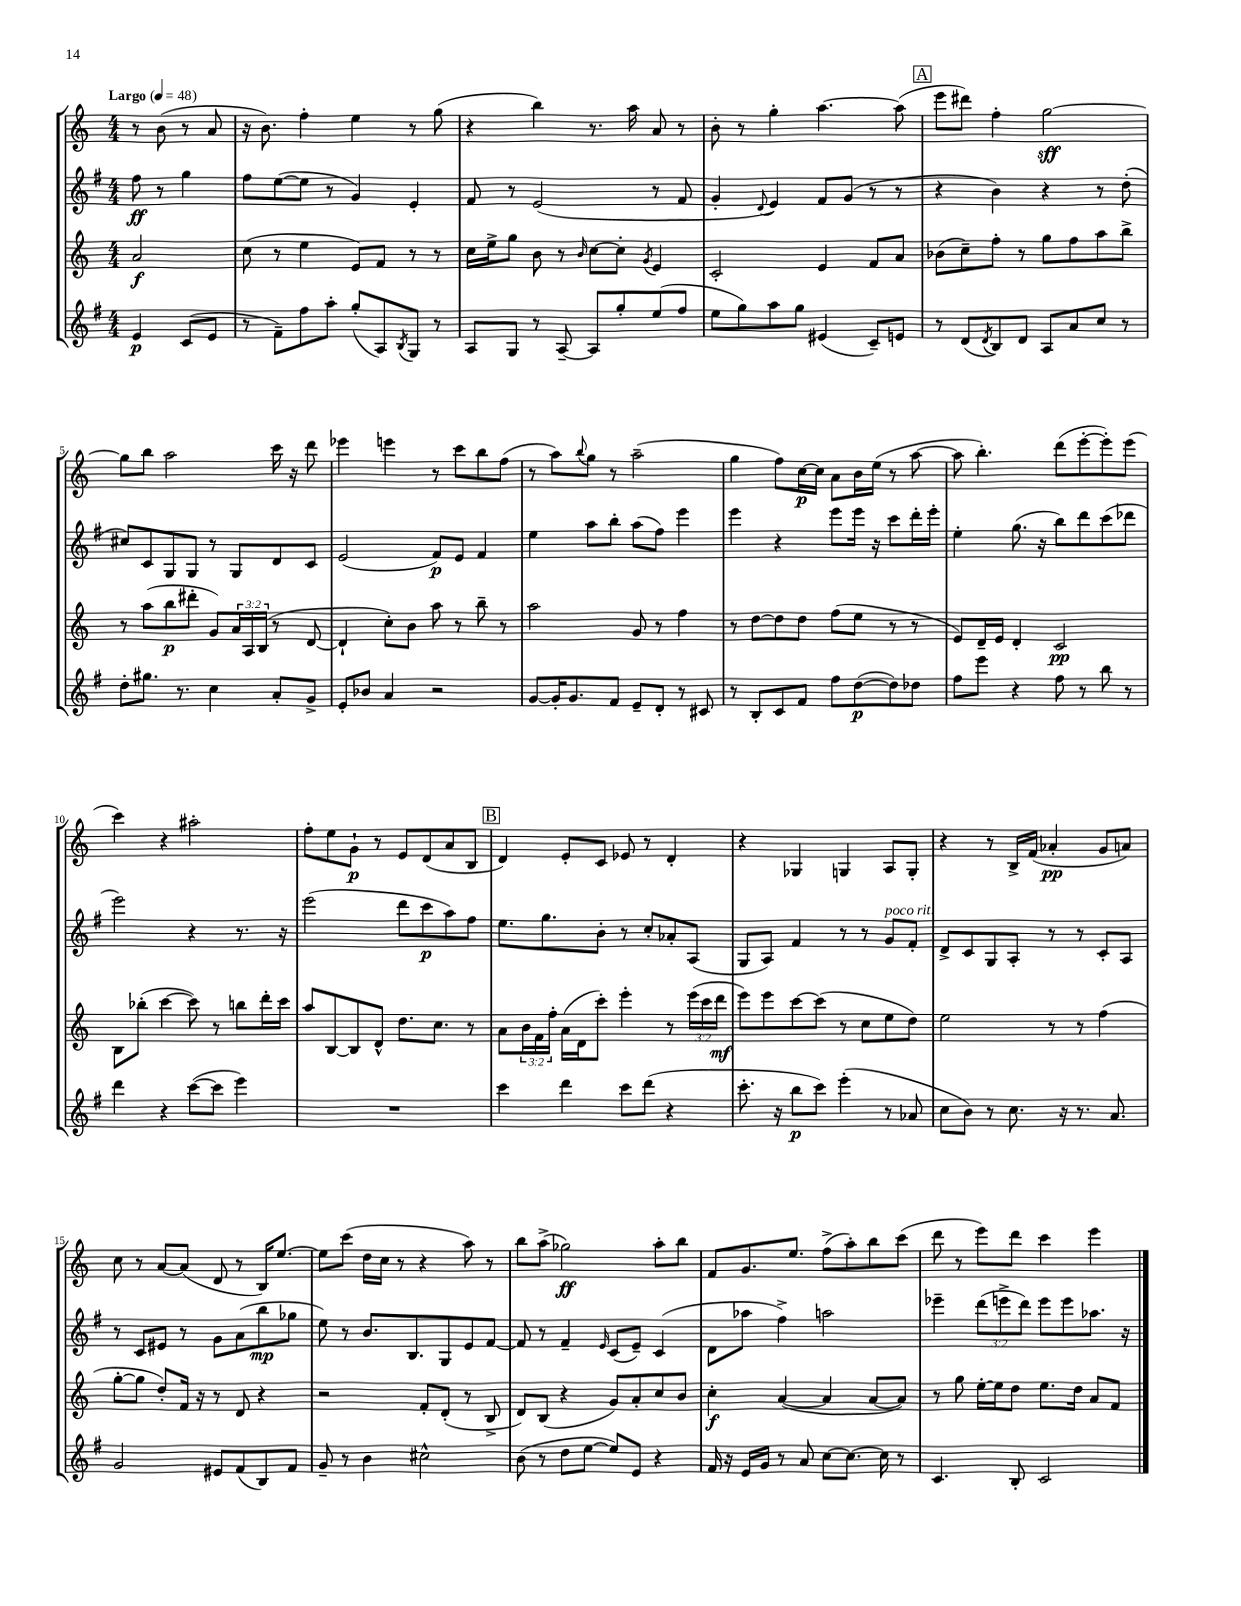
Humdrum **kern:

**kern	**kern	**kern	**kern
*staff4	*staff3	*staff2	*staff1
*clefG2	*clefG2	*clefG2	*clefG2
*k[f#]	*k[]	*k[f#]	*k[]
*M4/4	*M4/4	*M4/4	*M4/4
*MM48	*MM48	*MM48	*MM48
4e/	2a/	8ff#\	8r
.	.	8r	(8b\
(8c/L	.	4gg\	8r
8e/J	.	.	8a/
=	=	=	=
8r	(8cc\	8ff#\L	16r
.	.	.	8.b\)
8f#~\L)	8r	([8ee\	.
8ff#\	4ee\	8ee\]J	4ff'\
8aa'\J	.	8r	.
(8gg'/L	8e/L)	4g/)	4ee\
8A/)	8f/J	.	.
8qB/	.	.	.
8G/J	8r	4e'/	8r
8r	8r	.	(8gg\
=	=	=	=
8A/L	16cc\LL	8f#/	4r
.	16ee^\J	.	.
8G/J	8gg\J	8r	.
8r	8b\	(2e/	4bb\)
[8A~/	8r	.	.
.	16qqb/	.	.
8A/]L	[8cc\L	.	8.r
8gg'/	8cc'\]J	.	.
.	.	.	16aa\
.	8qg/	.	.
(8ee/	4e/	8r	8a/
8ff#/J	.	8f#/	8r
=	=	=	=
8ee\L	2c'/	4g'/	8b'\
8gg\)	.	.	8r
.	.	8qqd/	.
8aa\	.	4e/)	4gg'\
8gg\J	.	.	.
(4e#/	4e/	8f#/L	[4.aa\
.	.	(8g/J	.
8c~/L)	8f/L	8r	.
8e/J	8a/J	8r	(8aa\]
=	=	=	=
8r	(8b-\L	4r	8eee\L
(8d/L	8cc~\)	.	8ddd#\J)
8qd/	.	.	.
8B/)	8ff'\J	4b\)	4ff'\
8d/J	8r	.	.
8A/L	8gg\L	4r	[2gg\
8a/	8ff\	.	.
8cc/J	8aa\	8r	.
8r	8bb^\J	(8dd'\	.
=	=	=	=
8dd'\L	8r	8cc#/L)	8gg\]L
8.gg#\J	(8aa\L	8c/	8bb\J
.	8bb\	8G/	2aa\
8.r	.	.	.
.	8ddd#'\J	8G/J	.
4cc\	8g/L)	8r	.
.	24a/L	8G/L	.
.	24A/	.	.
.	(24B/JJ	.	.
8a'/L	8r	8d/	16ccc\
.	.	.	16r
8g^/J	[8d/	8c/J	8ddd\
=	=	=	=
8e'/L	4d`/]	(2e/	4eee-\
8b-/J	.	.	.
4a/	8cc'\L)	.	4eee\
.	8b\J	.	.
2r	8aa\	8f#/L)	8r
.	8r	8e/J	8ccc\L
.	8bb~\	4f#/	8bb\
.	8r	.	(8ff\J
=	=	=	=
[8g/L	2aa\	4ee\	8r
16g'/]K	.	.	8aa\L)
8.g/	.	.	.
.	.	.	8qqbb/
.	.	8aa\L	8gg\J
8f#/J	.	8bb'\J	8r
8e~/L	8g/	(8aa\L	(2aa~\
8d'/J	8r	8ff#\J)	.
8r	4ff\	4eee\	.
8c#/	.	.	.
=	=	=	=
8r	8r	4eee\	4gg\
8B'/L	[8dd\L	.	.
8c/	8dd\]	4r	8ff\L)
8f#/J	8dd\J	.	[16cc\L
.	.	.	16cc\]JJ
8ff#\L	(8ff\L	8eee\L	8a\L
([8dd\	8ee\J	16eee\Jk	16b\L
.	.	16r	(16ee\JJ
8dd\])	8r	8ccc\L	8r
8dd-\J	8r	16ddd'\L	[8aa\
.	.	16eee'\JJ	.
=	=	=	=
8ff#\L	8e/L)	4ee'\	8aa\]
8eee\J	16d~/L	.	4.bb'\)
.	16e/JJ	.	.
4r	4d'/	(8.gg\	.
.	.	16r	.
8ff#\	2c/	8bb\L)	(8ddd\L
8r	.	8ddd\	[8eee'\
8bb\	.	(8ccc\	8eee'\])
8r	.	8ddd-\J	(8eee\J
=	=	=	=
4ddd\	8B\L	2eee\)	4ccc\)
.	(8bb-'\J	.	.
4r	[4ccc\	.	4r
([8ccc\L	8ccc\])	4r	2aa#'\
8ccc\]J	8r	.	.
4eee\)	8bb\L	8.r	.
.	16ddd'\L	.	.
.	16ccc\JJ	16r	.
=	=	=	=
1r	8aa/L	(2eee\	8ff'\L
.	[8B/	.	8ee\
.	8B/]	.	8g`\J
.	8d^^/J	.	8r
.	8.dd\L	8ddd\L	8e/L
.	.	8ccc\	(8d/
.	8.cc\J	.	.
.	.	8aa\)	8a/
.	8r	8ff#\J	8B/J
=	=	=	=
4ccc\	8a\L	8.ee\L	4d/)
.	24b\L	.	.
.	24f\	.	.
.	.	8.gg\	.
.	24ff'\JJ	.	.
4ddd\	(16a\LL	.	8e'/L
.	16d\J	.	.
.	8ccc'\J)	8b'\J	8c/J
8ccc\L	4eee'\	8r	8e-/
(8ddd\J	.	8cc'/L	8r
4r	8r	8a-'/	4d'/
.	(24eee\LL	(8A/J	.
.	24ccc\	.	.
.	24ddd\JJ	.	.
=	=	=	=
8.ccc'\	8eee\L)	8G/L	4r
.	8eee\	8A/J)	.
16r	.	.	.
8bb\L	[8ccc\	4f#/	4G-/
8ccc\J)	(8ccc\]J	.	.
(4eee'\	8r	8r	4G/
.	8cc\L	8r	.
8r	8ee\	8g/L	8A/L
8a-/	8dd\J)	8f#'/J	8G'/J
=	=	=	=
8cc\L	2ee\	8d^/L	4r
8b\J)	.	8c/	.
8r	.	8G/	8r
8.cc\	.	8A'/J	16B^/LL
.	.	.	(16f/JJ
.	8r	8r	4a-'/
16r	.	.	.
8.r	8r	8r	.
.	(4ff\	8c'/L	8g/L
8.a/	.	.	.
.	.	8A/J	8a/J)
=	=	=	=
2g/	[8gg'\L	8r	8cc\
.	8gg\]J	8c/L	8r
.	8dd'/L)	8e#/J	[8a/L
.	16f/Jk	8r	(8a/]J
.	16r	.	.
8e#/L	8r	8g\L	8d/
(8f#/	8d/	(8a\	8r
8B/)	4r	8bb\	16B/LK)
.	.	.	[8.ee/J
8f#/J	.	8gg-\J	.
=	=	=	=
8g~/	2r	8ee\)	8ee\]L
8r	.	8r	(8ccc\J
4b\	.	8.b/L	16dd\LL
.	.	.	16cc\JJ
.	.	.	8r
.	.	8.B/	.
2cc#^^\	8f'/L	.	4r
.	(8d'/J	8G/	.
.	8r	8e/	8aa\)
.	8B^/	[8f#/J	8r
=	=	=	=
(8b\	8d/L)	8f#/]	8bb\L
8r	(8B/J	8r	(8aa^\J
8dd\L	4r	4f#~/	2gg-\)
[8ee\J	.	.	.
.	.	16qqe/	.
8ee/]L)	8g/L)	(8c/L	.
8e/J	8a'/	8e~/J)	.
4r	8cc/	(4c/	8aa'\L
.	8b/J	.	8bb\J
=	=	=	=
16f#/	4cc'\	8d\L	8f/L
16r	.	.	.
16e/LL	.	8aa-\J	8.g/
16g/JJ	.	.	.
8r	([4a/	4ff#^\)	.
.	.	.	8.ee/J
8a/	.	.	.
[8cc\L	4a/]	2aa\	(8ff^\L
8.cc\_J	.	.	8aa'\)
.	[8a/L	.	8bb\
16cc\]	.	.	.
8r	8a/]J)	.	(8ccc\J
=	=	=	=
4.c/	8r	4eee-~\	8ddd\
.	8gg\	.	8r
.	[16ee'\LL	(12ddd\L	8eee\L)
.	16ee\]J	.	.
.	.	12eee^\	.
8B'/	8dd\J	.	8ddd\J
.	.	12ddd\J)	.
2c/	8.ee\L	8eee\L	4ccc\
.	.	8eee\	.
.	16dd\Jk	.	.
.	8a/L	8.aa-\J	4eee\
.	8f/J	.	.
.	.	16r	.
==	==	==	==
*-	*-	*-	*-
